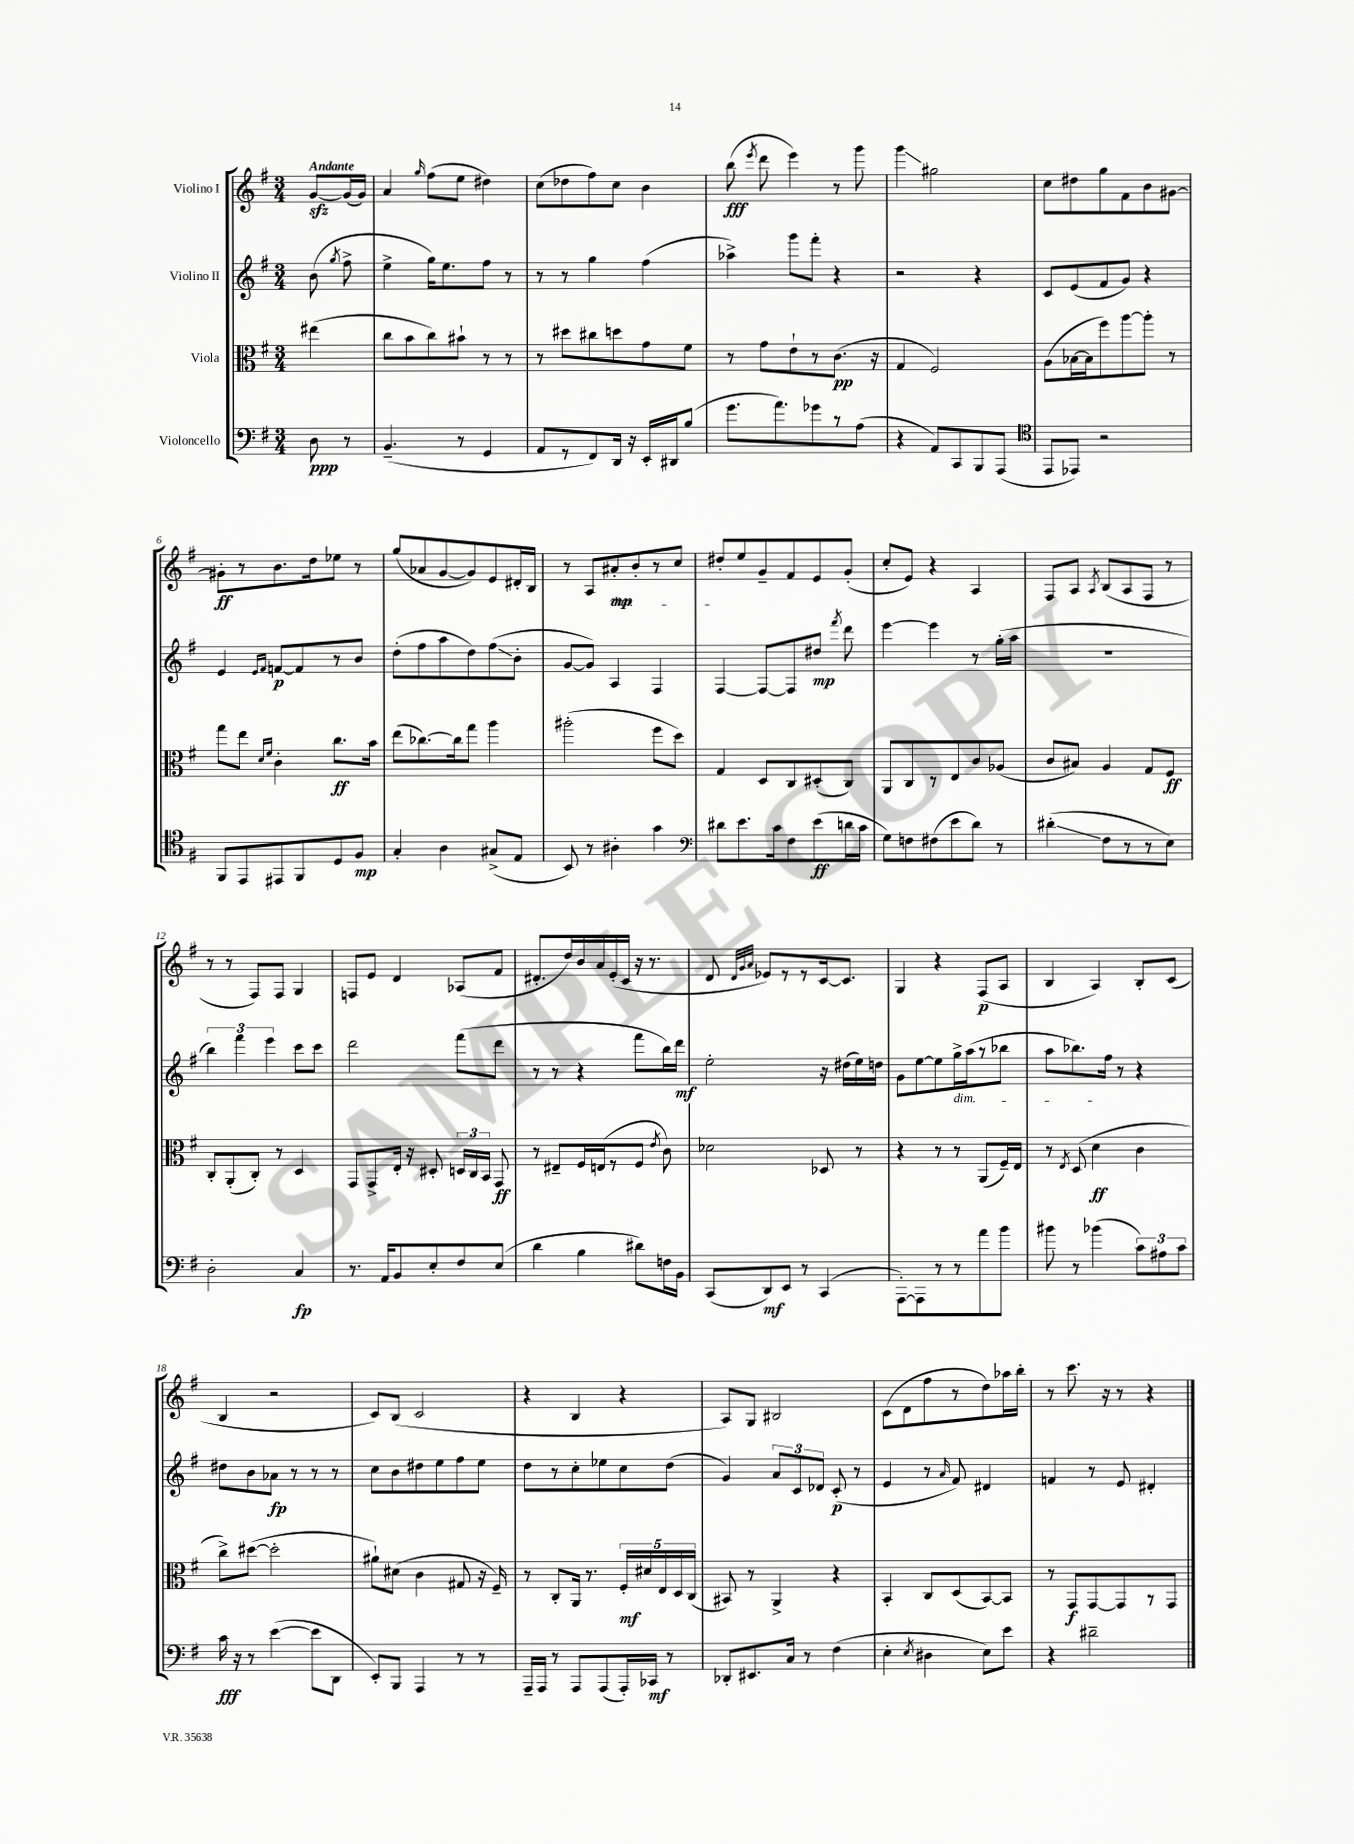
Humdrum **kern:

**kern	**kern	**kern	**kern
*staff4	*staff3	*staff2	*staff1
*clefF4	*clefC3	*clefG2	*clefG2
*k[f#]	*k[f#]	*k[f#]	*k[f#]
*M3/4	*M3/4	*M3/4	*M3/4
8D	(4ee#	(8b	[8g
.	.	8qgg	.
8r	.	8ff#^	(16g]
.	.	.	16g)
=	=	=	=
(4.BB~	8cc	4ee^	4a
.	8b	.	.
.	.	.	16qqgg
.	8cc)	16gg)	(8ff#
.	.	8.ee	.
8r	8b#`	.	8ee
4GG	8r	8ff#	4dd#)
.	8r	8r	.
=	=	=	=
8AA	8r	8r	(8cc
8r	8dd#	8r	8dd-
8FF#)	8cc#	4gg	8ff#)
16DD	8dd	.	8cc
16r	.	.	.
16EE'	8g	(4ff#	4b
16DD#	.	.	.
(8B	8f#	.	.
=	=	=	=
8.g	8r	4aa-^)	(8bb
.	.	.	8qeee
.	8g	.	8ddd
8.a)	.	.	.
.	8e`	8ggg	4eee)
8g-	8r	8fff#'	.
8r	(8.c	4r	8r
(8A	.	.	8ggg
.	16r	.	.
=	=	=	=
4r	4G	2r	4ggg
8AA)	2F#)	.	2gg#
8CC	.	.	.
8BBB	.	4r	.
(8AAA	.	.	.
=	=	=	=
*clefC4	*	*	*
8EE	(8A	8c	8cc
8EE-)	[16B-	(8e	8dd#
.	16B-]	.	.
2r	8ff#)	8f#	8gg
.	[8aa	8g)	8f#
.	8aa']	4r	8b
.	8r	.	[8g#
=	=	=	=
8FF#	8gg	4e	8g#']
8EE	8ee	.	8r
.	16qqd	16qqe	.
.	16qqf#	16qqf#	.
8EE#	4c'	[8f	8.b
8FF#	.	8f]	.
.	.	.	16dd
8D	8.cc	8r	8ee-
8F#	.	8b	8r
.	16b	.	.
=	=	=	=
4G'	(8ee	(8dd'	(8gg
.	[8.cc-)	8ff#	8a-
4A	.	8aa	[8g
.	16cc-]	.	.
.	8gg	8dd)	8g])
(8G#^	4aa	(8ff#	8e
8E	.	8b'	16d#'
.	.	.	16B
=	=	=	=
8BB)	(2aa#'	[8g	8r
8r	.	8g])	8A
4A#'	.	4A	8a#'
.	.	.	8b'
4g	8ff#	4F#	8r
.	8dd)	.	8cc
=	=	=	=
*clefF4	*	*	*
8d#	4G	[4F#	8dd#'
8.e	.	.	8ee
.	8D	8F#_	8g~
16c	.	.	.
8F#	8C	8F#]	8f#
(8e	(8D#'	8dd#	8e
.	.	8qfff#	.
16d	8C)	8ddd	(8g'
16c	.	.	.
=	=	=	=
8G)	8AA	[4eee	8cc'
8F	8C	.	8e)
(8F#	8r	4eee]	4r
8e	8E	.	.
8d)	8c	8r	4A
8r	(8A-	(16gg'	.
.	.	16aa	.
=	=	=	=
(4d#'	8c	2.r	8F#
.	8B#)	.	8A
.	.	.	8qA
8F#	4A	.	(8B
8r	.	.	8A
8r	8G	.	8F#
8E)	8F#	.	8r
=	=	=	=
2D'	8C'	6bb)	8r
.	(8AA'	.	8r
.	.	6fff#	.
.	8C')	.	8F#)
.	.	6eee	.
.	8r	.	8F#
4C	4D	8ccc	4G
.	.	8ccc	.
=	=	=	=
8.r	8GG	2ddd	8F
.	8GG^	.	8e
16AA	.	.	.
8BB	16E'	.	4d
.	16r	.	.
8E'	8D#'	.	.
8F#	24D	(8fff#	(8A-
.	24C	.	.
.	24BB	.	.
(8E	8GG	8ddd	8f#
=	=	=	=
4d	8r	8r	8.d#'
.	8E#~	8r	.
.	.	.	16dd)
4B	16F#	4r	16b
.	(16E	.	16a
.	8r	.	(16e'
.	.	.	16c
8d#)	8F#	8fff#	16r
.	.	.	8.r
.	8qe	.	.
16F	8c)	16bb)	.
16BB	.	16ddd	.
=	=	=	=
(8CC	2d-	2ee'	8d
.	.	.	32qqd
.	.	.	32qqg
.	.	.	32qqa
8DD)	.	.	8e-)
8EE	.	.	8r
8r	.	.	8r
(4CC	8D-	16r	[16c
.	.	(16dd#	8.c]
.	8r	16ee)	.
.	.	16dd	.
=	=	=	=
[8AAA')	4r	8g	4G
8AAA]	.	[8ee	.
8r	8r	8ee]	4r
8r	8r	16gg^	.
.	.	(16aa	.
8a	(8AA	8r	(8F#
8b	16F#~)	8bb-	8A
.	16E	.	.
=	=	=	=
8b#	8r	8aa	4B
.	8qE	.	.
8r	(8D	8.bb-)	.
(4b-	4d	.	4A)
.	.	16ff#	.
.	.	8r	.
12c)	4c	4r	8B'
12A#	.	.	.
.	.	.	(8c
12c	.	.	.
=	=	=	=
16c	8cc^)	8dd#	4B
16r	.	.	.
8r	([8dd#	8b	.
([4e	2dd#']	8a-	2r
.	.	8r	.
8e]	.	8r	.
8DD	.	8r	.
=	=	=	=
8EE')	8a#`)	8cc	8c)
8BBB	(8d#	8b	(8B
4AAA	4c	8dd#	2c
.	.	8ee	.
8r	8G#	8ff#	.
8r	16r	8ee	.
.	16F#~)	.	.
=	=	=	=
16AAA~	8r	8dd	4r
16AAA	.	.	.
8r	8C'	8r	.
8AAA	16AA	8cc'	4B
.	8.r	.	.
(8AAA	.	8ee-	.
16AAA')	20F#'	8cc	4r
.	20d#	.	.
16CC-	.	.	.
.	20E	.	.
8r	.	(8dd	.
.	20D	.	.
.	(20C	.	.
=	=	=	=
8DD-'	8BB#)	4g)	8A)
8.EE#	8r	.	8G
.	4AA^	12a	2B#
16C	.	.	.
.	.	12c	.
8r	.	.	.
.	.	12d-	.
(4F#	4r	(8c'	.
.	.	8r	.
=	=	=	=
4E'	4BB'	4e	(8c
.	.	.	8d
8qE	.	.	.
4D#	8C	8r	8ff#
.	.	16qqa	.
.	(8D	8f#)	8r
8E)	[8BB)	4d#	8dd)
8e	8BB]	.	16aa-
.	.	.	16bb'
=	=	=	=
4r	8r	4f	8r
.	8GG	.	8.ccc
2d#~	[8GG	8r	.
.	.	.	16r
.	8GG]	8e	8r
.	8r	4d#'	4r
.	8GG	.	.
==	==	==	==
*-	*-	*-	*-
